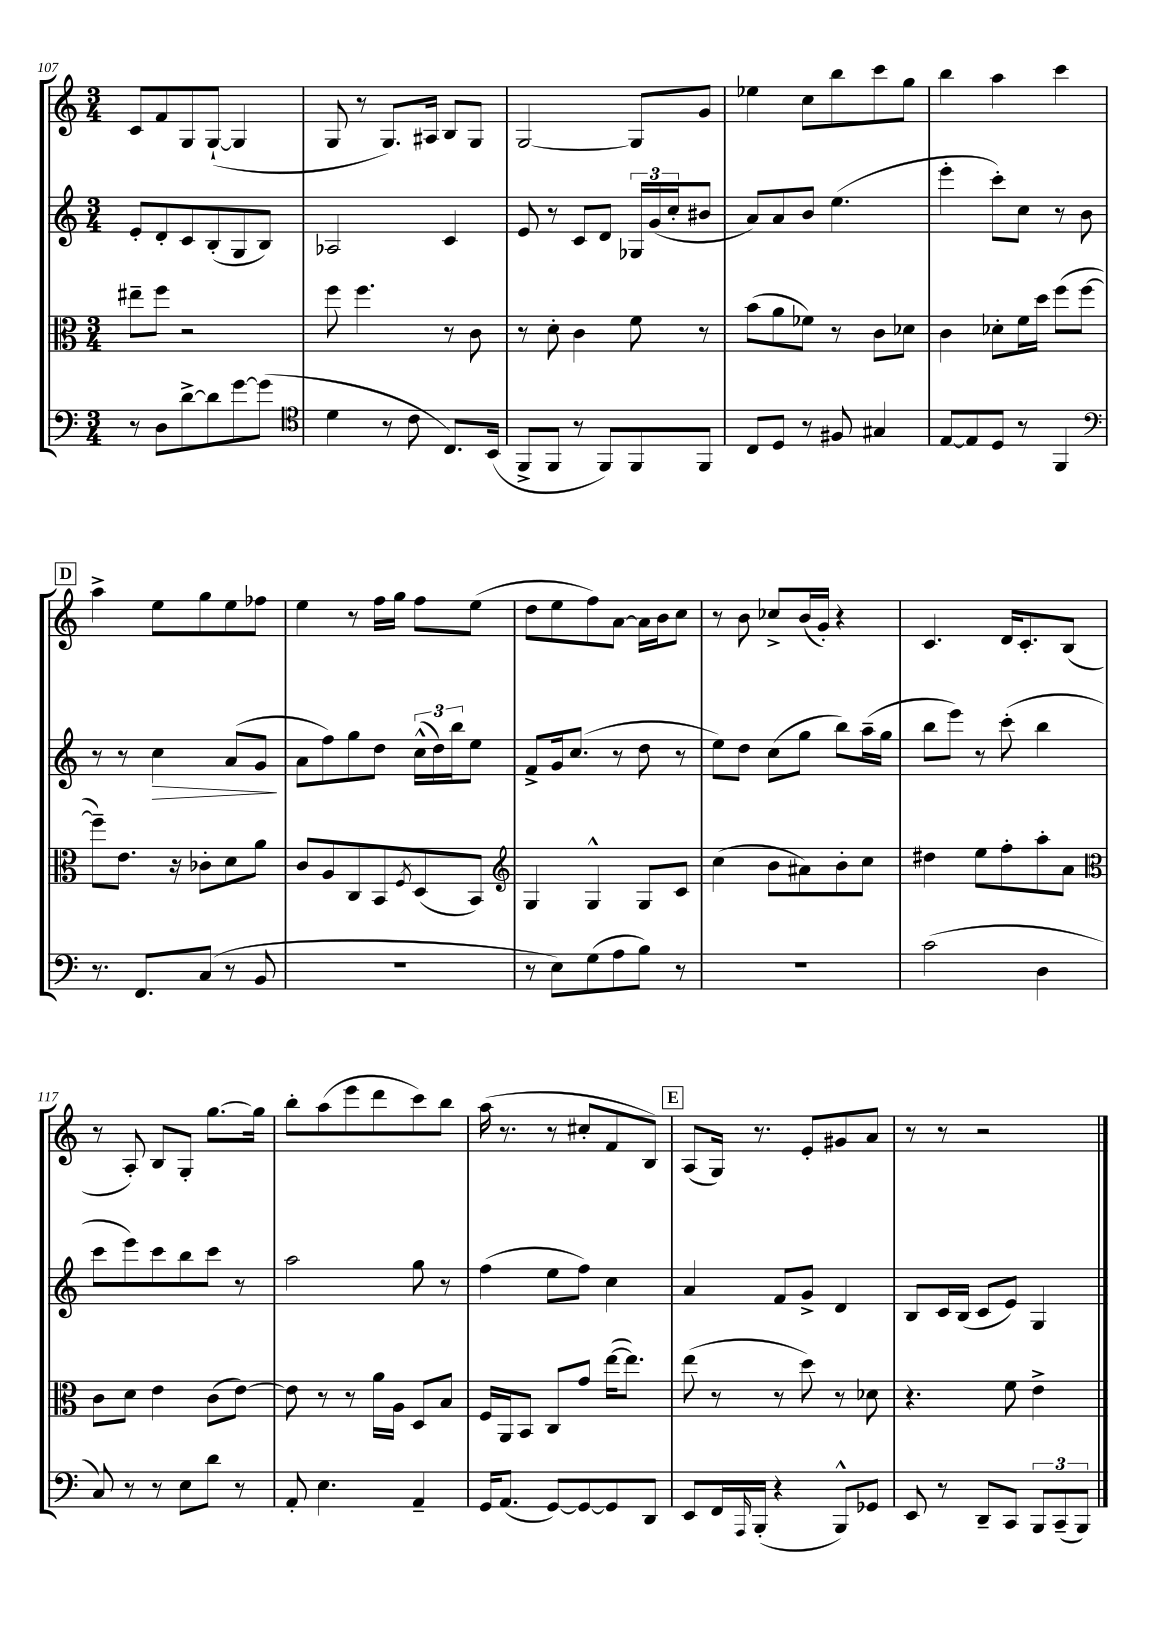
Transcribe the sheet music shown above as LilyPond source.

<<
\new StaffGroup <<
\new Staff = "s0" {
    \clef treble \key c \major \numericTimeSignature \time 3/4
    c'8 f'8 g8 g8~-!( g4 |
    g8 r8 g8.) ais16 b8 g8 |
    g2~ g8 g'8 |
    ees''4 c''8 b''8 c'''8 g''8 |
    b''4 a''4 c'''4 |
    \mark \markup { \box "D" } a''4-> e''8 g''8 e''8 fes''8 |
    e''4 r8 f''16 g''16 f''8 e''8( |
    d''8 e''8 f''8) a'8~ a'16 b'16 c''8 |
    r8 b'8 ces''8-> b'16( g'16-.) r4 |
    c'4. d'16 c'8.-. b8( |
    r8 a8-.) b8 g8-. g''8.~ g''16 |
    b''8-. a''8( e'''8 d'''8 c'''8) b''8 |
    a''16( r8. r8 cis''8-. f'8 b8) |
    \mark \markup { \box "E" } a8( g16) r8. e'8-. gis'8 a'8 |
    r8 r8 r2 \bar "|." |
}
\new Staff = "s1" {
    \clef treble \key c \major \numericTimeSignature \time 3/4
    e'8-. d'8-. c'8 b8-.( g8 b8) |
    aes2 c'4 |
    e'8 r8 c'8 d'8 \tuplet 3/2 { ges16 g'16( c''16-. } bis'8 |
    a'8) a'8 b'8 e''4.( |
    e'''4-. c'''8-.) c''8 r8 b'8 |
    \mark \markup { \box "D" } r8 r8 c''4\> a'8( g'8\! |
    a'8 f''8) g''8 d''8 \tuplet 3/2 { c''16-^( d''16) b''16 } e''8 |
    f'8-> g'16 c''8.( r8 d''8 r8 |
    e''8) d''8 c''8( g''8 b''8) a''16--( g''16 |
    b''8 e'''8) r8 c'''8-.( b''4 |
    c'''8 e'''8) c'''8 b''8 c'''8 r8 |
    a''2 g''8 r8 |
    f''4( e''8 f''8) c''4 |
    \mark \markup { \box "E" } a'4 f'8 g'8-> d'4 |
    b8 c'16 b16( c'8 e'8) g4 \bar "|." |
}
\new Staff = "s2" {
    \clef alto \key c \major \numericTimeSignature \time 3/4
    eis''8-- f''8 r2 |
    f''8 f''4. r8 c'8 |
    r8 d'8-. c'4 f'8 r8 |
    b'8( a'8 fes'8) r8 c'8 des'8 |
    c'4 des'8-. f'16 d''16 f''8( f''8~ |
    \mark \markup { \box "D" } f''8--) e'8. r16 ces'8-. d'8 a'8 |
    c'8 a8 c8 b,8 \acciaccatura { f8 } d8( b,8) |
    \clef treble g4 g4-^ g8 c'8 |
    c''4( b'8 ais'8) b'8-. c''8 |
    dis''4 e''8 f''8-. a''8-. a'8 |
    \clef alto c'8 d'8 e'4 c'8( e'8~) |
    e'8 r8 r8 a'16 a16 d8 b8 |
    f16 a,16 b,8 c8 g'8 e''16~( e''8.) |
    \mark \markup { \box "E" } e''8( r8 r8 d''8) r8 des'8 |
    r4. f'8 e'4-> \bar "|." |
}
\new Staff = "s3" {
    \clef bass \key c \major \numericTimeSignature \time 3/4
    r8 d8 d'8~-> d'8 g'8~ g'8( |
    \clef tenor d'4 r8 c'8 c8.) b,16( |
    f,8-> f,8 r8 f,8) f,8 f,8 |
    c8 d8 r8 fis8 gis4 |
    e8~ e8 d8 r8 f,4 |
    \mark \markup { \box "D" } \clef bass r8. f,8. c8( r8 b,8 |
    R2. |
    r8 e8) g8( a8 b8) r8 |
    R2. |
    c'2( d4 |
    c8) r8 r8 e8 d'8 r8 |
    a,8-. e4. a,4-- |
    g,16 a,8.( g,8~) g,8~ g,8 d,8 |
    \mark \markup { \box "E" } e,8 f,16 \grace { a,,16 } b,,16-.( r4 b,,8-^) ges,8 |
    e,8 r8 d,8-- c,8 \tuplet 3/2 { b,,8 c,8--( b,,8) } \bar "|." |
}
>>
>>
\layout { \context { \Score currentBarNumber = #107 } }
